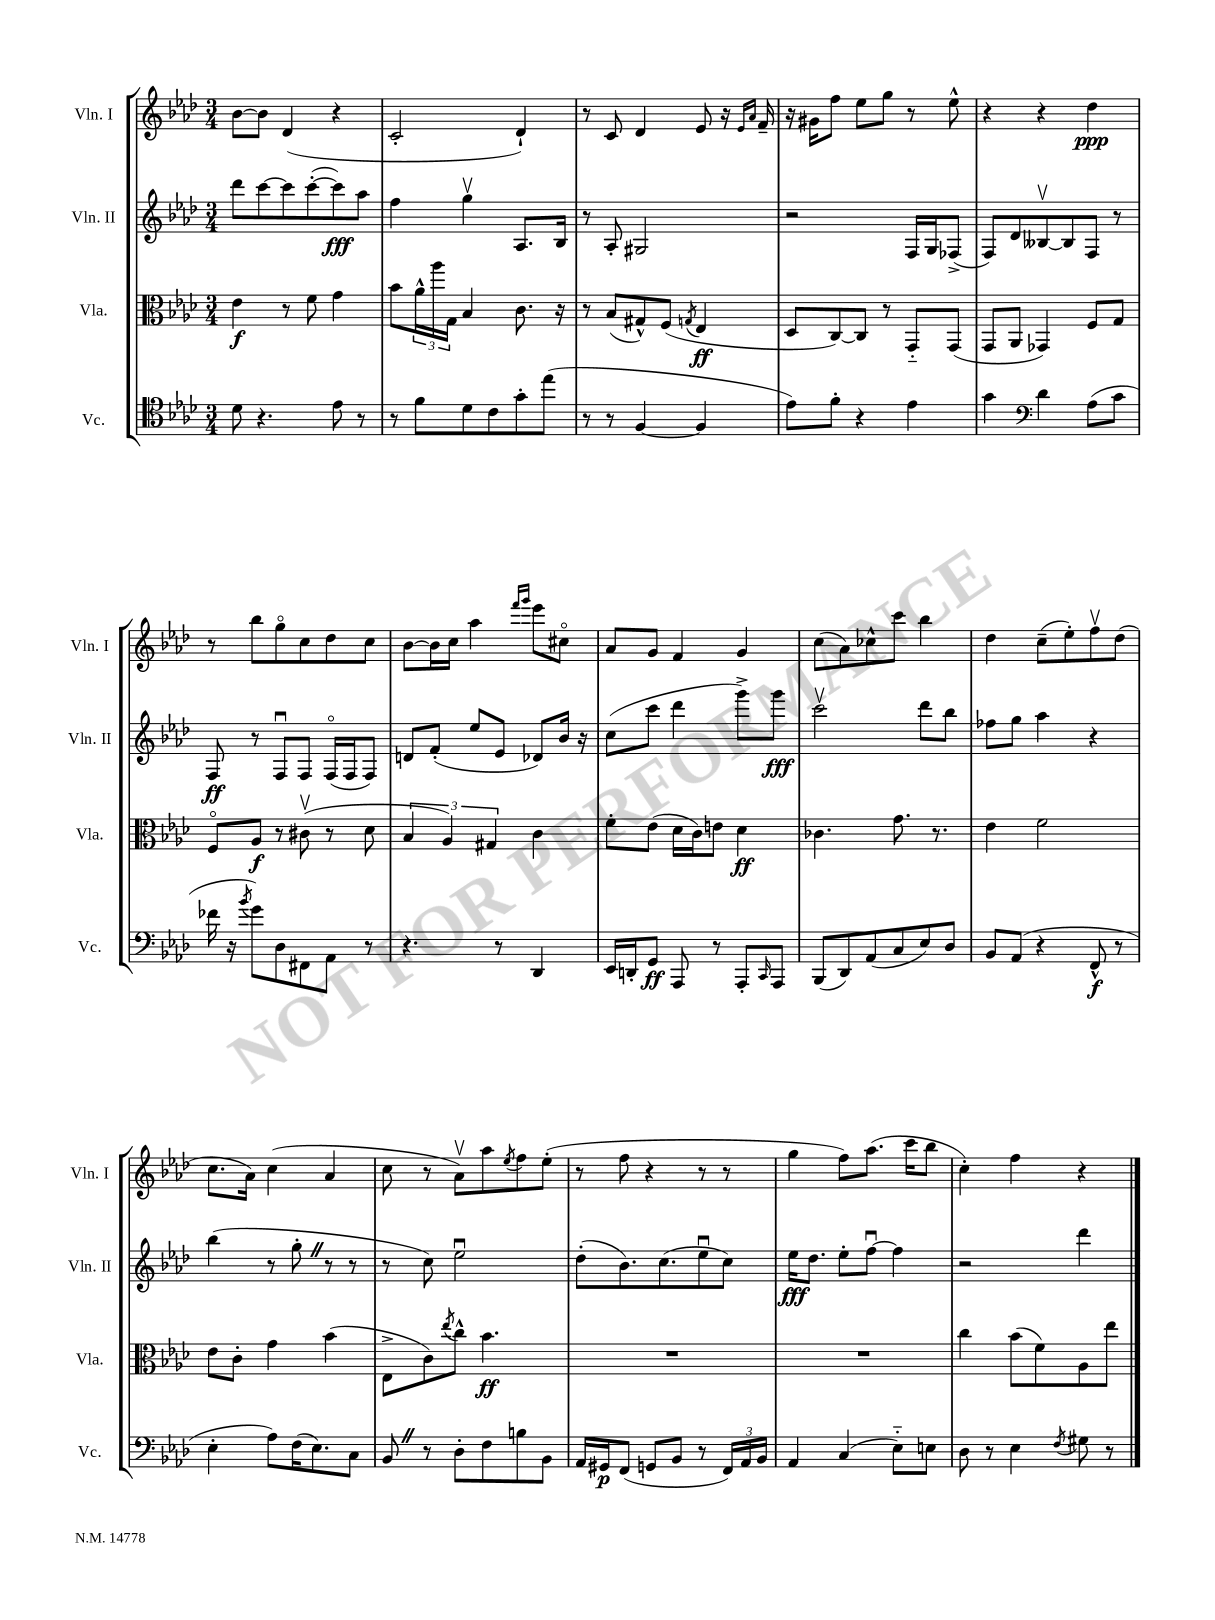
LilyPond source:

<<
\new StaffGroup <<
\new Staff = "s0" \with { instrumentName = "Vln. I" shortInstrumentName = "Vln. I" } {
    \clef treble \key aes \major \numericTimeSignature \time 3/4
    bes'8~ bes'8 des'4( r4 |
    c'2-. des'4-!) |
    r8 c'8 des'4 ees'8 r16 \grace { ees'16 aes'16 } f'16-- |
    r16 gis'16 f''8 ees''8 g''8 r8 ees''8-^ |
    r4 r4 des''4\ppp |
    r8 bes''8 g''8\flageolet c''8 des''8 c''8 |
    bes'8~ bes'16 c''16 aes''4 \grace { f'''16 g'''16 } ees'''8 cis''8\flageolet |
    aes'8 g'8 f'4 g'4 |
    c''8( aes'8) ces''8-^ c'''8 bes''4 |
    des''4 c''8--( ees''8-.) f''8\upbow des''8( |
    c''8. aes'16) c''4( aes'4 |
    c''8 r8 aes'8\upbow) aes''8 \acciaccatura { ees''8 } f''8 ees''8-.( |
    r8 f''8 r4 r8 r8 |
    g''4 f''8) aes''8.( c'''16 bes''8 |
    c''4-.) f''4 r4 \bar "|." |
}
\new Staff = "s1" \with { instrumentName = "Vln. II" shortInstrumentName = "Vln. II" } {
    \clef treble \key aes \major \numericTimeSignature \time 3/4
    des'''8 c'''8~ c'''8 c'''8~-.( c'''8\fff) aes''8 |
    f''4 g''4\upbow aes8. bes16 |
    r8 aes8-. gis2 |
    r2 f16 g16 fes8->( |
    f8) des'8 beses8~\upbow beses8 f8 r8 |
    f8\ff r8 f8\downbow f8 f16\flageolet( f16 f8) |
    d'8 f'8-.( ees''8 ees'8 des'8) bes'16 r16 |
    c''8( c'''8 des'''4 g'''8->) g'''8\fff |
    c'''2\upbow des'''8 bes''8 |
    fes''8 g''8 aes''4 r4 |
    bes''4( r8 g''8-. \once \override BreathingSign.text = \markup { \musicglyph "scripts.caesura.straight" } \breathe r8 r8 |
    r8 c''8) ees''2\downbow |
    des''8-.( bes'8.) c''8.( ees''8\downbow c''8) |
    ees''16\fff des''8. ees''8-. f''8~\downbow f''4 |
    r2 des'''4 \bar "|." |
}
\new Staff = "s2" \with { instrumentName = "Vla." shortInstrumentName = "Vla." } {
    \clef alto \key aes \major \numericTimeSignature \time 3/4
    ees'4\f r8 f'8 g'4 |
    bes'8 \tuplet 3/2 { aes'16-^ aes''16 g16 } bes4 c'8. r16 |
    r8 bes8( gis8-^) f8( \acciaccatura { g8 } ees4\ff |
    des8 c8~) c8 r8 g,8-_ g,8( |
    g,8 aes,8 ges,4) f8 g8 |
    f8\flageolet aes8\f r8 cis'8\upbow( r8 des'8 |
    \tuplet 3/2 { bes4 aes4) gis4 } c'4 |
    f'8-. ees'8( des'16 c'16) e'8 des'4\ff |
    ces'4. g'8. r8. |
    ees'4 f'2 |
    ees'8 c'8-. g'4 bes'4( |
    ees8-> c'8) \acciaccatura { ees''8 } c''8-^ bes'4.\ff |
    R2. |
    R2. |
    c''4 bes'8( f'8) aes8 ees''8 \bar "|." |
}
\new Staff = "s3" \with { instrumentName = "Vc." shortInstrumentName = "Vc." } {
    \clef tenor \key aes \major \numericTimeSignature \time 3/4
    des'8 r4. ees'8 r8 |
    r8 f'8 des'8 c'8 g'8-. ees''8( |
    r8 r8 f4~ f4 |
    ees'8) f'8-. r4 ees'4 |
    g'4 \clef bass des'4 aes8( c'8 |
    fes'16 r16 \acciaccatura { bes'8 } g'8) des8 fis,8 aes,8 r8 |
    r4. r8 des,4 |
    ees,16 d,16-. g,8\ff aes,,8 r8 aes,,8-. \grace { c,16 } aes,,8 |
    bes,,8( des,8) aes,8( c8 ees8) des8 |
    bes,8 aes,8( r4 f,8-^\f r8 |
    ees4-. aes8) f16( ees8.) c8 |
    bes,8 \once \override BreathingSign.text = \markup { \musicglyph "scripts.caesura.straight" } \breathe r8 des8-. f8 b8 bes,8 |
    aes,16 gis,16\p f,8( g,8 bes,8 r8 \tuplet 3/2 { f,16) aes,16 bes,16 } |
    aes,4 c4( ees8-_) e8 |
    des8 r8 ees4 \acciaccatura { f8 } gis8 r8 \bar "|." |
}
>>
>>
\layout { \context { \Score \remove "Bar_number_engraver" } }
